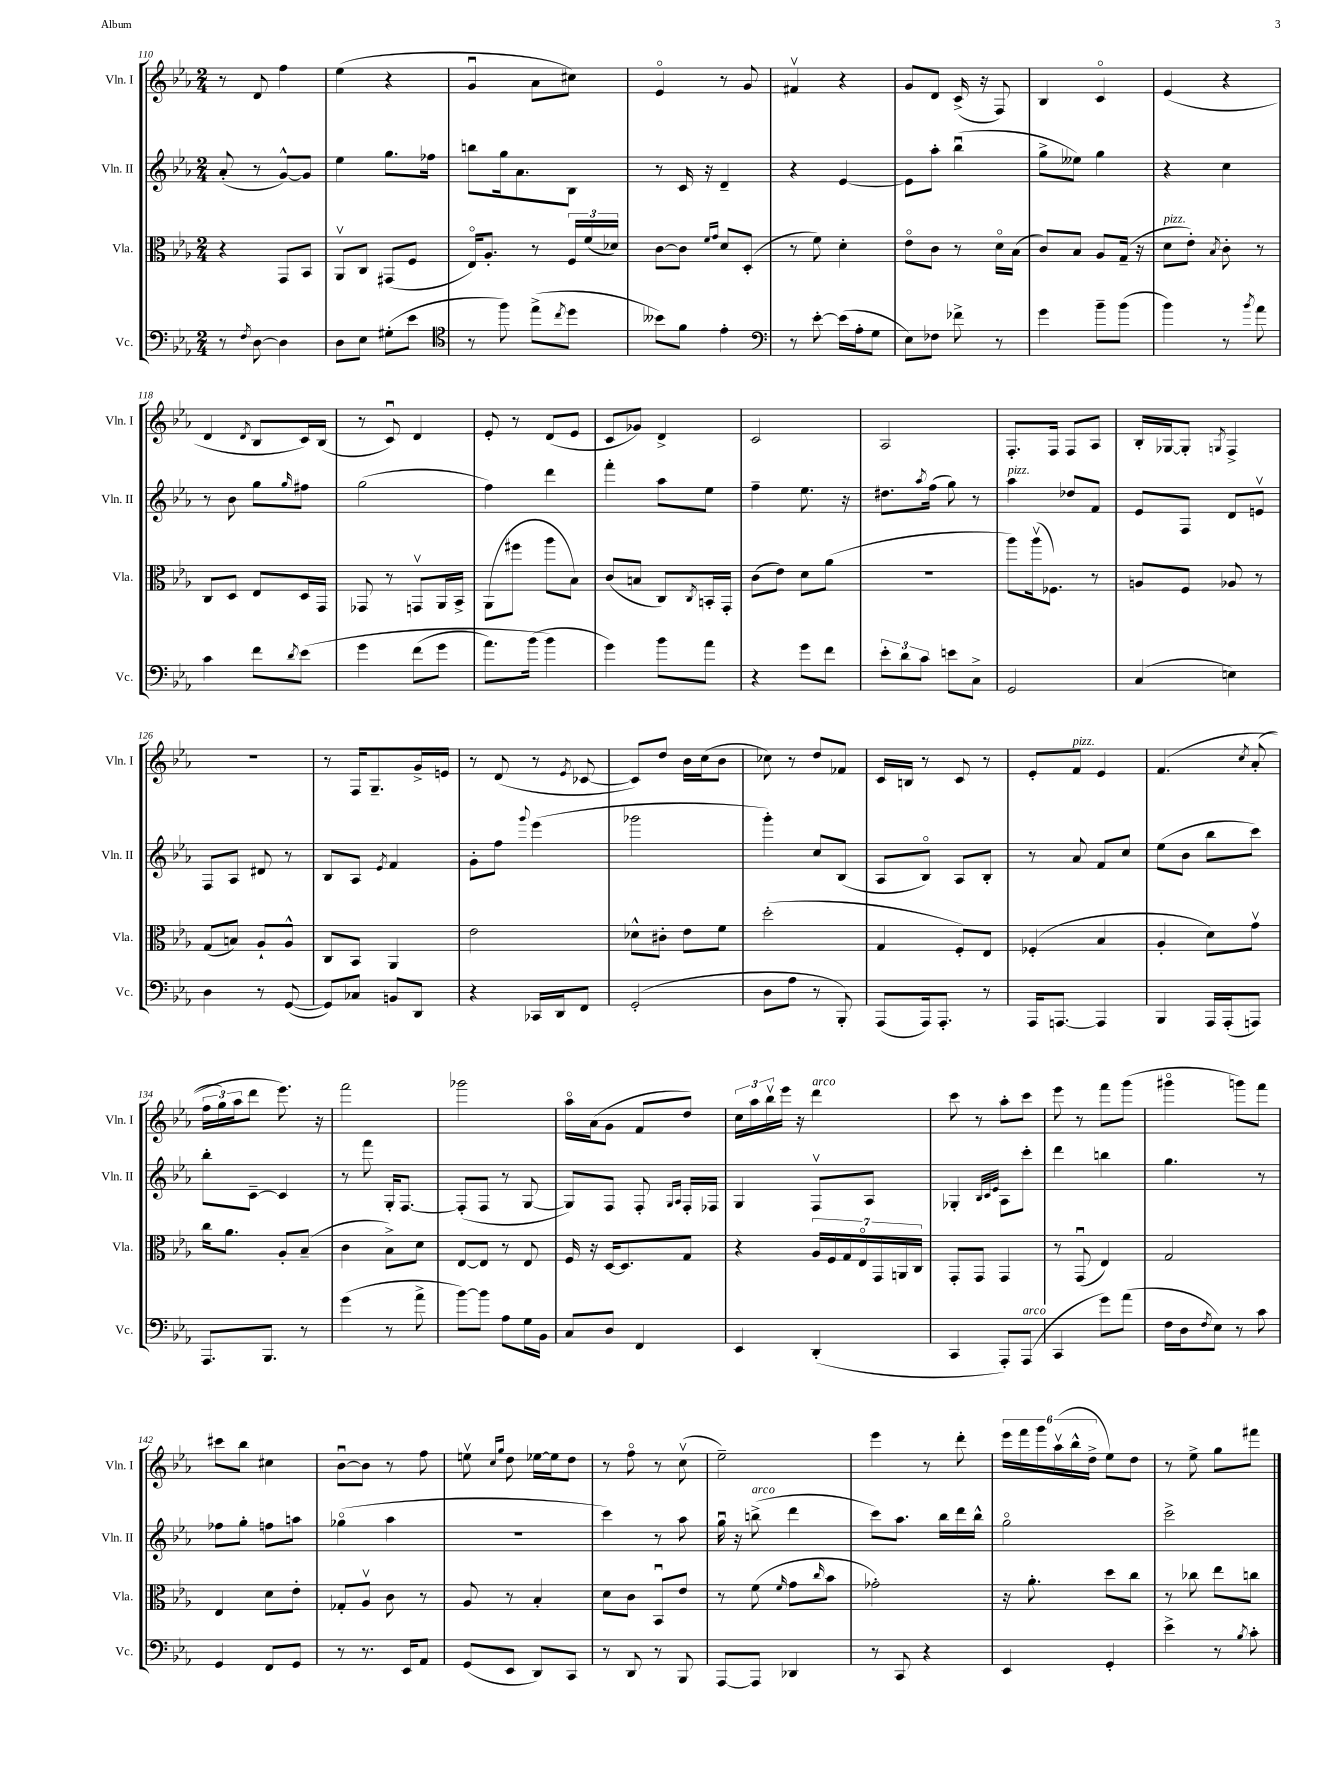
<<
\new StaffGroup <<
\new Staff = "s0" \with { instrumentName = "Vln. I" shortInstrumentName = "Vln. I" } {
    \clef treble \key ees \major \numericTimeSignature \time 2/4
    r8 d'8 f''4 |
    ees''4( r4 |
    g'4\downbow aes'8 cis''8) |
    ees'4\flageolet r8 g'8 |
    fis'4\upbow r4 |
    g'8 d'8 c'16->( r16 f8) |
    bes4 c'4\flageolet |
    ees'4( r4 |
    d'4 \acciaccatura { d'8 } bes8 c'16) bes16( |
    r8 c'8\downbow) d'4 |
    ees'8-. r8 d'8( ees'8 |
    c'8 ges'8) d'4-> |
    c'2 |
    aes2 |
    f8.-. f16 f8 aes8 |
    bes16-. ges16~ ges8-. \acciaccatura { g8 } f4-> |
    R2 |
    r8 f16 g8.-- g'16-> e'16 |
    r8 d'8( r8 \acciaccatura { ees'8 } ces'8~ |
    ces'8) d''8 bes'16 c''16( bes'8 |
    ces''8) r8 d''8 fes'8 |
    c'16 b16 r8 c'8 r8 |
    ees'8-. f'8^\markup { \italic "pizz." } ees'4 |
    f'4.\( \acciaccatura { c''8 } aes'8-.( |
    \tuplet 3/2 { f''16 g''16) aes''16 } d'''8 ees'''8.\) r16 |
    f'''2 |
    ges'''2 |
    aes''16\flageolet aes'16( g'8 f'8 d''8) |
    \tuplet 3/2 { c''16 aes''16 bes''16\upbow } ees'''16 r16 d'''4^\markup { \italic "arco" } |
    c'''8 r8 aes''8-. c'''8 |
    ees'''8 r8 f'''8 g'''8( |
    gis'''4\flageolet g'''8) f'''8 |
    cis'''8 bes''8 cis''4 |
    bes'8~\downbow bes'8 r8 f''8 |
    e''8\upbow \grace { c''16 g''16 } d''8 ees''16~ ees''16 d''8 |
    r8 f''8\flageolet r8 c''8\upbow( |
    ees''2--) |
    ees'''4 r8 d'''8-. |
    \tuplet 6/4 { ees'''16 f'''16 g'''16 aes''16\upbow( bes''16-^ d''16-> } ees''8) d''8 |
    r8 ees''8-> g''8 fis'''8 \bar "|." |
}
\new Staff = "s1" \with { instrumentName = "Vln. II" shortInstrumentName = "Vln. II" } {
    \clef treble \key ees \major \numericTimeSignature \time 2/4
    aes'8-.( r8 g'8~-^) g'8 |
    ees''4 g''8. fes''16 |
    b''8 g''16 aes'8. bes8 |
    r8 c'16 r16 d'4-- |
    r4 ees'4~ |
    ees'8 aes''8-. bes''4\downbow( |
    g''8-> eeses''8) g''4 |
    r4 c''4 |
    r8 bes'8 g''8 \grace { g''16 } fis''8 |
    g''2( |
    f''4) d'''4 |
    f'''4-. aes''8 ees''8 |
    f''4-- ees''8. r16 |
    dis''8. \acciaccatura { aes''8 } f''16( g''8) r8 |
    aes''4^\markup { \italic "pizz." } des''8 f'8 |
    ees'8 f8 d'8 e'8\upbow |
    f8 aes8 dis'8 r8 |
    bes8 aes8 \acciaccatura { ees'8 } f'4 |
    g'8-. f''8 \appoggiatura { g'''8 } ees'''4( |
    ges'''2 |
    g'''4-.) c''8 bes8( |
    aes8 bes8\flageolet) aes8 bes8-. |
    r8 aes'8 f'8 c''8 |
    ees''8( bes'8 bes''8 c'''8) |
    bes''8-. c'8~-- c'4 |
    r8 f'''8 g16-. f8.~ |
    f8-.( f8 r8 g8~ |
    g8) f8 f8-. \grace { g16 aes16 } f16-. fes16 |
    g4 f8\upbow aes8 |
    ges4-. \grace { bes32 c'32 ees'32 } aes8 c'''8-. |
    d'''4 b''4 |
    g''4. r8 |
    fes''8 g''8-. f''8 a''8 |
    ges''4\flageolet( aes''4 |
    R2 |
    c'''4) r8 aes''8 |
    g''16\downbow r16 b''8->^\markup { \italic "arco" }( d'''4 |
    c'''8) aes''8. bes''16 d'''16 bes''16-^ |
    g''2\flageolet |
    c'''2-> \bar "|." |
}
\new Staff = "s2" \with { instrumentName = "Vla." shortInstrumentName = "Vla." } {
    \clef alto \key ees \major \numericTimeSignature \time 2/4
    r4 g,8 bes,8 |
    aes,8\upbow c8 gis,8( f8 |
    ees16\flageolet) aes8.-. r8 \tuplet 3/2 { f16 f'16( des'16) } |
    c'8~ c'8 \grace { f'16 g'16 } d'8 d8-.( |
    r8 f'8) d'4-. |
    ees'8\flageolet c'8 r8 d'16\flageolet bes16( |
    c'8) bes8 aes8 g16--( r16 |
    d'8^\markup { \italic "pizz." } ees'8-.) \acciaccatura { bes8 } c'8-. r8 |
    c8 d8 ees8 d16 g,16 |
    ges,8 r8 g,8\upbow aes,16 bes,16-> |
    aes,8( fis''8 aes''8 bes8) |
    c'8( b8 c8) \acciaccatura { c8 } b,16-. g,16-. |
    c'8( ees'8) d'8 aes'8( |
    R2 |
    aes''8) aes''16\upbow( fes8.) r8 |
    a8 f8 aes8 r8 |
    g8( b8) aes8-! aes8-^ |
    c8 bes,8 aes,4 |
    ees'2 |
    des'8-^ cis'8-. ees'8 f'8 |
    d''2-.( |
    g4 f8-.) ees8 |
    fes4-.( bes4 |
    aes4-. d'8) g'8\upbow |
    c''16 aes'8. aes8-. bes8--( |
    c'4 bes8->) d'8 |
    ees8~ ees8 r8 ees8 |
    f16 r16 d16~ d8. g8 |
    r4 \tuplet 7/4 { aes16 f16 g16 ees16\flageolet g,16 a,16 c16 } |
    g,8-. g,8 g,4 |
    r8 g,8\downbow( ees4) |
    g2 |
    ees4 d'8 ees'8-. |
    ges8-. aes8\upbow c'8 r8 |
    aes8 r8 bes4-. |
    d'8 c'8 bes,8\downbow ees'8 |
    r8 f'8( \grace { f'16 } g'8 \grace { c''16 } bes'8 |
    ges'2-.) |
    r16 aes'8.-. d''8 c''8 |
    r8 ces''8 ees''8 c''8 \bar "|." |
}
\new Staff = "s3" \with { instrumentName = "Vc." shortInstrumentName = "Vc." } {
    \clef bass \key ees \major \numericTimeSignature \time 2/4
    r8 \acciaccatura { f8 } d8~ d4 |
    d8 ees8 gis8-.( ees'8 |
    \clef tenor r8 f''8) ees''8->( \acciaccatura { c''8 } d''8 |
    beses'8) f'8 ees'4-. |
    \clef bass r8 ees'8~-. ees'16( aes16-. g8 |
    ees8) fes8 fes'8-> r8 |
    g'4 bes'8-- bes'8( |
    bes'4) r8 \acciaccatura { bes'8 } aes'8 |
    c'4 f'8 \acciaccatura { d'8 } ees'8\( |
    g'4 f'8( g'8 |
    aes'8.) bes'16( bes'4\) |
    g'4) bes'8 aes'8 |
    r4 g'8 f'8 |
    \tuplet 3/2 { ees'8-. d'8 c'8 } e'8 c8-> |
    g,2 |
    c4( e4) |
    d4 r8 g,8~( |
    g,8) ces8 b,8 d,8 |
    r4 ces,16 d,16 f,8 |
    g,2-.( |
    d8 aes8 r8 bes,,8-.) |
    aes,,8( aes,,16) aes,,8.-. r8 |
    aes,,16 a,,8.~ a,,4 |
    bes,,4 aes,,16 aes,,16-.( a,,8) |
    aes,,8. bes,,8. r8 |
    g'4( r8 aes'8-> |
    bes'8~) bes'8 aes8 g16 bes,16 |
    c8 d8 f,4 |
    ees,4 d,4-.( |
    c,4 aes,,8-.) aes,,8^\markup { \italic "arco" }( |
    c,4 g'8) aes'8( |
    f16 d16 \acciaccatura { f8 } ees8) r8 c'8 |
    g,4 f,8 g,8 |
    r8 r8. ees,16 aes,8 |
    g,8( ees,8 d,8) c,8 |
    r8 d,8 r8 bes,,8 |
    aes,,8~ aes,,8 des,4 |
    r8 c,8 r4 |
    ees,4 g,4-. |
    ees'4-> r8 \acciaccatura { bes8 } c'8-. \bar "|." |
}
>>
>>
\layout { \context { \Score currentBarNumber = #110 } }
